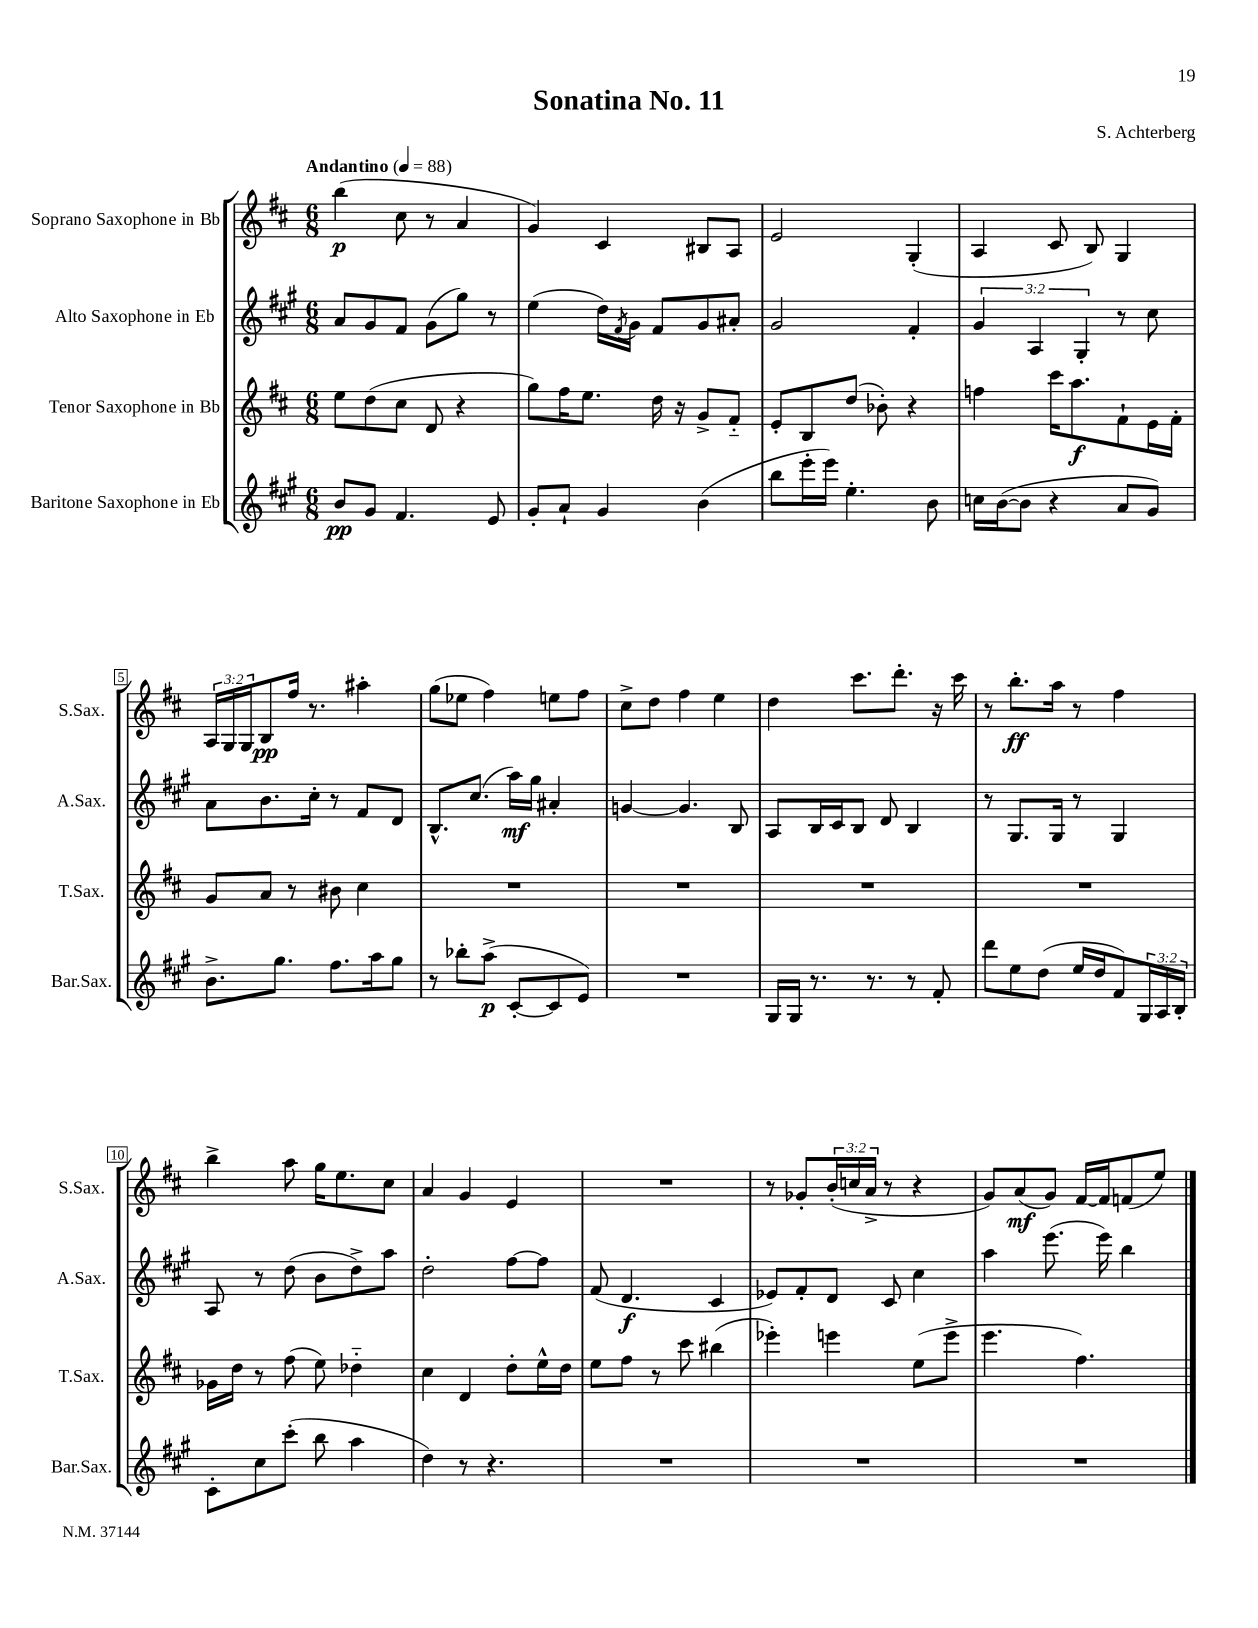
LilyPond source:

\header { title = "Sonatina No. 11" composer = "S. Achterberg" }
<<
\new StaffGroup <<
\new Staff = "s0" \with { instrumentName = "Soprano Saxophone in Bb" shortInstrumentName = "S.Sax." } {
    \clef treble \key d \major \numericTimeSignature \time 6/8 \override Staff.TupletNumber.text = #tuplet-number::calc-fraction-text \tempo "Andantino" 4 = 88
    b''4\p( cis''8 r8 a'4 |
    g'4) cis'4 bis8 a8 |
    e'2 g4-.( |
    a4 cis'8 b8) g4 |
    \tuplet 3/2 { a16 g16 g16 } b8\pp fis''16 r8. ais''4-. |
    g''8( ees''8 fis''4) e''8 fis''8 |
    cis''8-> d''8 fis''4 e''4 |
    d''4 cis'''8. d'''8.-. r16 cis'''16 |
    r8 b''8.-.\ff a''16 r8 fis''4 |
    b''4-> a''8 g''16 e''8. cis''8 |
    a'4 g'4 e'4 |
    R2. |
    r8 ges'8-. \tuplet 3/2 { b'16-.( c''16 a'16-> } r8 r4 |
    g'8) a'8\mf( g'8) fis'16~ fis'16 f'8( e''8) \bar "|." |
}
\new Staff = "s1" \with { instrumentName = "Alto Saxophone in Eb" shortInstrumentName = "A.Sax." } {
    \clef treble \key a \major \numericTimeSignature \time 6/8 \override Staff.TupletNumber.text = #tuplet-number::calc-fraction-text
    a'8 gis'8 fis'8 gis'8( gis''8) r8 |
    e''4( d''16) \acciaccatura { fis'8 } gis'16 fis'8 gis'8 ais'8-. |
    gis'2 fis'4-. |
    \tuplet 3/2 { gis'4 a4 gis4-. } r8 cis''8 |
    a'8 b'8. cis''16-. r8 fis'8 d'8 |
    b8.-^ cis''8.( a''16\mf) gis''16 ais'4-. |
    g'4~ g'4. b8 |
    a8 b16 cis'16 b8 d'8 b4 |
    r8 gis8. gis16 r8 gis4 |
    a8 r8 d''8( b'8 d''8->) a''8 |
    d''2-. fis''8~ fis''8 |
    fis'8( d'4.\f cis'4 |
    ees'8) fis'8-. d'8 cis'8 cis''4 |
    a''4 e'''8.( e'''16) b''4 \bar "|." |
}
\new Staff = "s2" \with { instrumentName = "Tenor Saxophone in Bb" shortInstrumentName = "T.Sax." } {
    \clef treble \key d \major \numericTimeSignature \time 6/8
    e''8 d''8( cis''8 d'8 r4 |
    g''8) fis''16 e''8. d''16 r16 g'8-> fis'8-_ |
    e'8-. b8 d''8( bes'8-.) r4 |
    f''4 cis'''16 a''8.\f fis'8-! e'16 fis'16-. |
    g'8 a'8 r8 bis'8 cis''4 |
    R2. |
    R2. |
    R2. |
    R2. |
    ges'16 d''16 r8 fis''8( e''8) des''4-_ |
    cis''4 d'4 d''8-. e''16-^ d''16 |
    e''8 fis''8 r8 cis'''8 bis''4( |
    ees'''4-.) e'''4 e''8( e'''8-> |
    e'''4. fis''4.) \bar "|." |
}
\new Staff = "s3" \with { instrumentName = "Baritone Saxophone in Eb" shortInstrumentName = "Bar.Sax." } {
    \clef treble \key a \major \numericTimeSignature \time 6/8 \override Staff.TupletNumber.text = #tuplet-number::calc-fraction-text
    b'8\pp gis'8 fis'4. e'8 |
    gis'8-. a'8-! gis'4 b'4( |
    b''8 e'''16-. e'''16) e''4.-. b'8 |
    c''16 b'16~( b'8 r4 a'8 gis'8) |
    b'8.-> gis''8. fis''8. a''16 gis''8 |
    r8 bes''8-. a''8->\p( cis'8~-. cis'8 e'8) |
    R2. |
    gis16 gis16 r8. r8. r8 fis'8-. |
    d'''8 e''8 d''8( e''16 d''16 fis'8) \tuplet 3/2 { gis16 a16 b16-. } |
    cis'8-. cis''8 cis'''8-.( b''8 a''4 |
    d''4) r8 r4. |
    R2. |
    R2. |
    R2. \bar "|." |
}
>>
>>
\layout { \context { \Score \override BarNumber.stencil = #(make-stencil-boxer 0.1 0.3 ly:text-interface::print) } }
